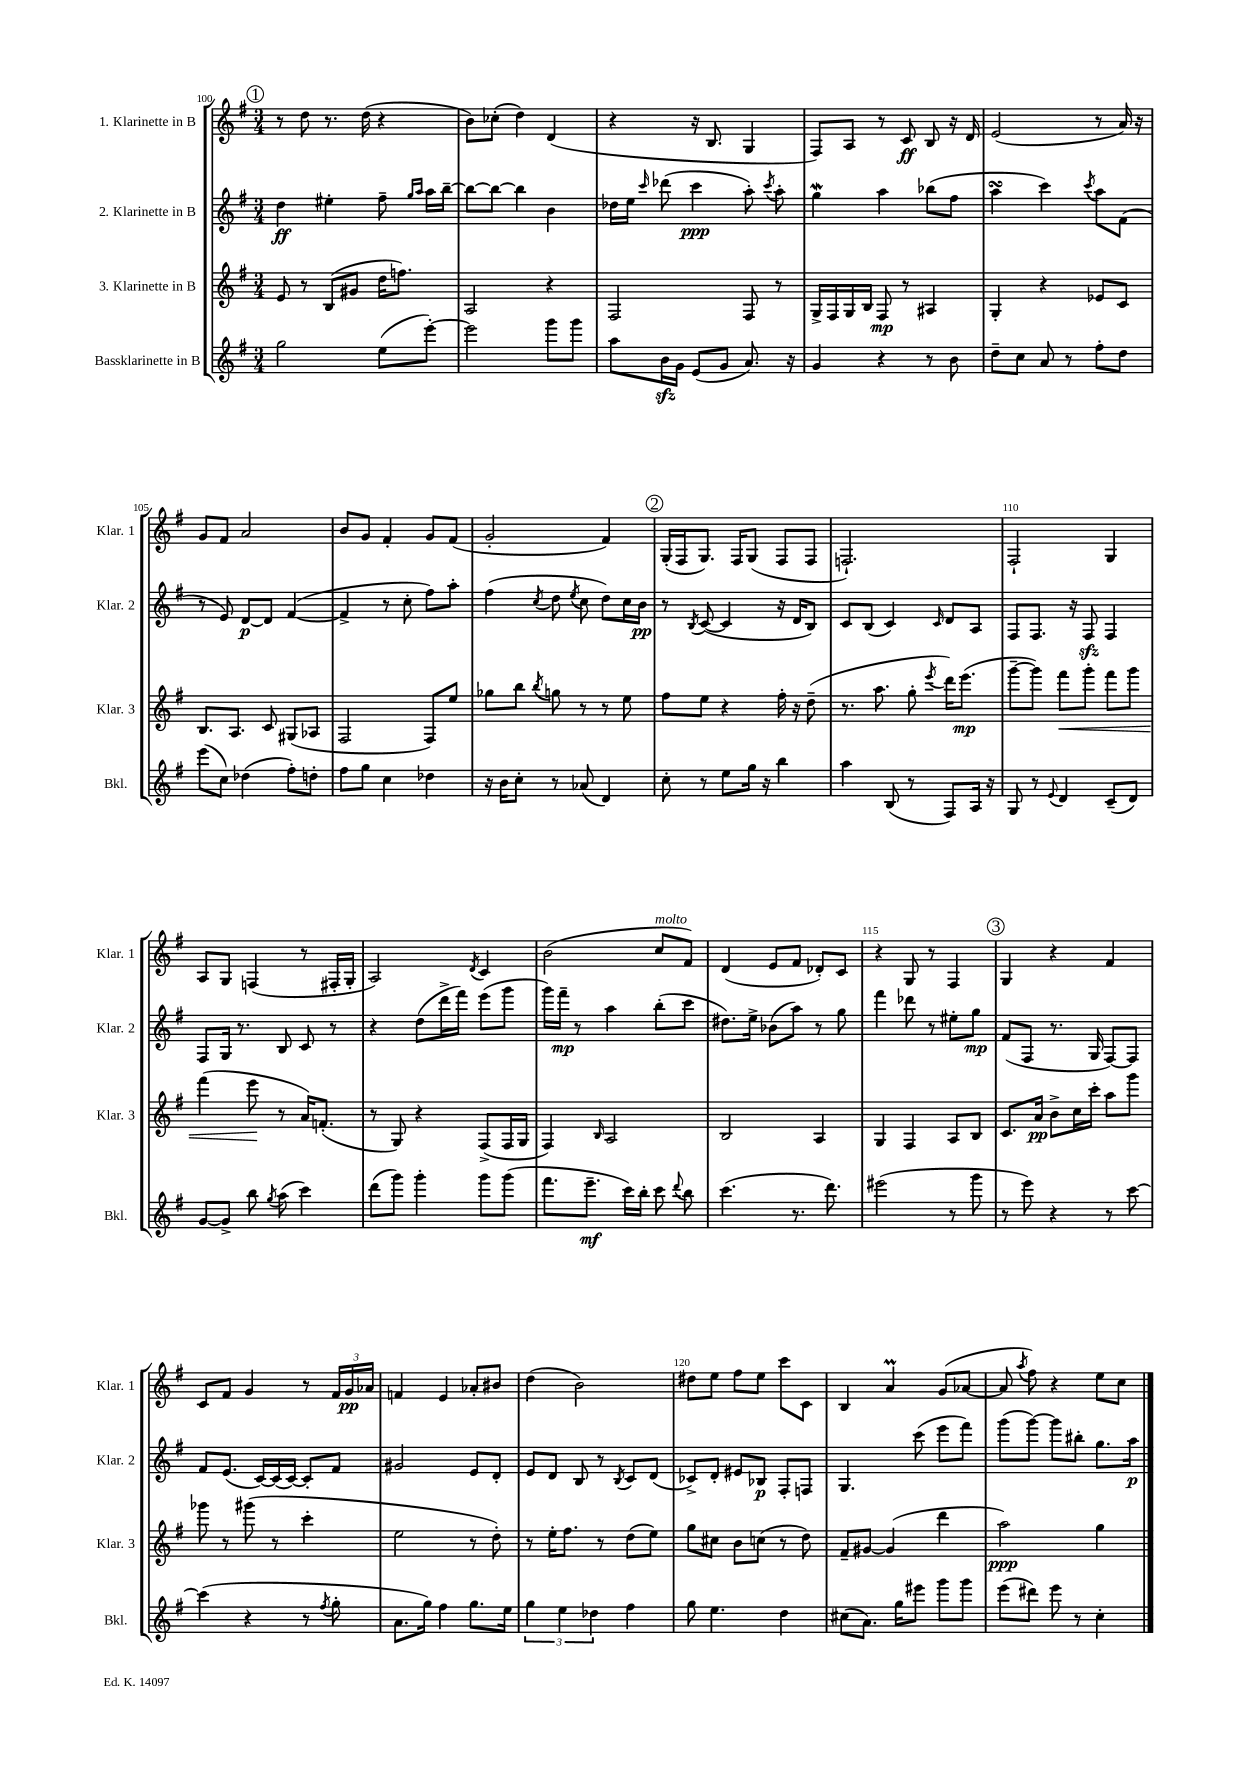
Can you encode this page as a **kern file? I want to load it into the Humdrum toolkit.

**kern	**kern	**kern	**kern
*staff4	*staff3	*staff2	*staff1
*clefG2	*clefG2	*clefG2	*clefG2
*k[f#]	*k[f#]	*k[f#]	*k[f#]
*M3/4	*M3/4	*M3/4	*M3/4
2gg	8e	4dd	8r
.	8r	.	8dd
.	(8B	4ee#'	8.r
.	8g#	.	.
.	.	.	(16dd
(8ee	16dd	8ff#~	4r
.	8.ff)	.	.
.	.	16qqgg	.
.	.	16qqaa	.
[8eee')	.	16aa	.
.	.	[16bb~	.
=	=	=	=
2eee]	2A	8bb_	8b)
.	.	8bb_	(8cc-'
.	.	4bb]	4dd)
8ggg	4r	4b	(4d
8ggg	.	.	.
=	=	=	=
8aa	2F#	16dd-	4r
.	.	16ee	.
.	.	16qqccc	.
16b	.	(8ddd-	.
16g	.	.	.
(8e	.	4ccc	16r
.	.	.	8.B
8g	.	.	.
8.a)	8F#	8aa')	4G
.	.	8qccc	.
.	8r	8aa'	.
16r	.	.	.
=	=	=	=
4g	16G^	4gg	8F#)
.	16F#	.	.
.	16G	.	8A
.	16B	.	.
4r	8F#	4aa	8r
.	8r	.	8c
8r	4A#	(8bb-	8B
8b	.	8ff#	16r
.	.	.	16d
=	=	=	=
8dd~	4G'	4aa	(2e
8cc	.	.	.
8a	4r	4ccc)	.
8r	.	.	.
.	.	8qccc	.
8ff#'	8e-	8aa	8r
8dd	8c	(8f#	16a)
.	.	.	16r
=	=	=	=
(8eee	8.B	8r	8g
8cc)	.	8e)	8f#
.	8.A	.	.
(4dd-	.	[8d	2a
.	8c	8d]	.
8ff#')	(8G#	([4f#	.
8dd'	8A-	.	.
=	=	=	=
8ff#	2F#	4f#^]	8b
8gg	.	.	8g
4cc	.	8r	4f#'
.	.	8cc'	.
4dd-	8F#)	8ff#)	8g
.	8ee	8aa'	(8f#
=	=	=	=
16r	8gg-	(4ff#	2g'
16b	.	.	.
8cc'	8bb	.	.
.	8qbb	8qcc	.
8r	8gg	8dd	.
.	.	8qee	.
(8a-	8r	8cc	.
4d)	8r	8dd)	4f#)
.	8ee	16cc	.
.	.	16b	.
=	=	=	=
8cc'	8ff#	8r	(16G'
.	.	.	16F#
.	.	8qB	.
8r	8ee	([8c	8.G)
8ee	4r	4c]	.
.	.	.	16F#
16gg	.	.	(8G
16r	.	.	.
4bb	16ff#'	16r	8F#
.	16r	16d	.
.	(8dd~	8B)	8F#
=	=	=	=
4aa	8.r	8c	2.F`)
.	.	(8B	.
.	8.aa	.	.
(8B	.	4c)	.
8r	8gg'	.	.
.	8qeee	16qqc	.
8F#)	16ddd)	8d	.
.	(8.eee	.	.
16A	.	8A	.
16r	.	.	.
=	=	=	=
8G	[8ggg~	8F#	2F#`
8r	8ggg])	8.F#	.
8qqe	.	.	.
4d	8fff#	.	.
.	.	16r	.
.	8ggg'	8F#	.
(8c~	8fff#	4F#	4G
8d)	8ggg	.	.
=	=	=	=
[8g	(4fff#	8F#	8A
8g^]	.	16G	8G
.	.	8.r	.
8bb	8eee	.	(4F
8qgg	.	.	.
(8aa	8r	8B	.
4ccc)	16a)	8c	8r
.	(8.f'	.	.
.	.	8r	16F#'
.	.	.	16G'
=	=	=	=
(8ddd	8r	4r	2A)
8ggg)	8G)	.	.
4ggg'	4r	(8dd	.
.	.	16ddd^	.
.	.	16fff#)	.
.	.	.	8qd
8ggg	(8F#^	(8eee	4c
(8ggg	16F#	8ggg	.
.	16G	.	.
=	=	=	=
8.fff#	4F#)	16ggg)	(2b
.	.	16fff#~	.
.	.	8r	.
8.eee~	.	.	.
.	16qqB	.	.
.	2A	4aa	.
16ccc)	.	.	.
16bb'	.	.	.
8ccc	.	(8bb'	8cc
8qqddd	.	.	.
8bb	.	8ccc	8f#)
=	=	=	=
(4.ccc	2B	8.dd#)	(4d
.	.	16ee^	.
.	.	(8b-	8e
8.r	.	8aa)	8f#
.	4A	8r	8d-')
8.ddd)	.	.	.
.	.	8gg	8c
=	=	=	=
(2eee#	4G	4fff#	4r
.	4F#	8ddd-	8G
.	.	8r	8r
8r	8A	8ee#'	4F#
8ggg	8B	8gg	.
=	=	=	=
8r	8.c	(8f#	4G
8eee)	.	8F#	.
.	16a	.	.
4r	8b^	8.r	4r
.	16cc	.	.
.	16ccc'	16G	.
8r	8aa	[8F#)	4f#
[8ccc	8ggg	8F#]	.
=	=	=	=
(4ccc]	8ggg-	8f#	8c
.	8r	(8.e	8f#
4r	(8ggg#	.	4g
.	.	[16c)	.
.	8r	(16c]	.
.	.	[16c)	.
8r	4ccc'	8c']	8r
8qff#	.	.	.
8gg'	.	8f#	24f#
.	.	.	24g
.	.	.	24a-
=	=	=	=
8.a	2ee	2g#	4f
16gg)	.	.	.
4ff#	.	.	4e
8.gg	8r	8e	8a-'
.	8dd')	8d'	8b#
16ee	.	.	.
=	=	=	=
6gg	8r	8e	(4dd
.	16ee'	8d	.
6ee	.	.	.
.	8.ff#	.	.
.	.	8B	2b)
6dd-	.	.	.
.	8r	8r	.
.	.	8qB	.
4ff#	(8dd	8c	.
.	8ee)	(8d	.
=	=	=	=
8gg	8gg	8c-^)	8dd#
4.ee	8cc#	8d'	8ee
.	8b	8e#	8ff#
.	(8cc	8B-	8ee
4dd	8r	8F#'	8ccc
.	8dd)	8F	8c
=	=	=	=
(8cc#	8f#~	4.G	4B
8.a)	[8g#	.	.
.	(4g#]	.	4a
16gg	.	.	.
8eee#	.	(8ccc	.
8ggg	4ddd	8eee	(8g
8ggg	.	8fff#)	[8a-
=	=	=	=
(8eee	2aa)	(8ggg	8a-]
.	.	.	8qaa
8ddd#)	.	[8ggg)	8ff#)
8eee	.	8ggg]	4r
8r	.	8bb#'	.
4cc'	4gg	8.gg	8ee
.	.	.	8cc
.	.	16aa	.
==	==	==	==
*-	*-	*-	*-
